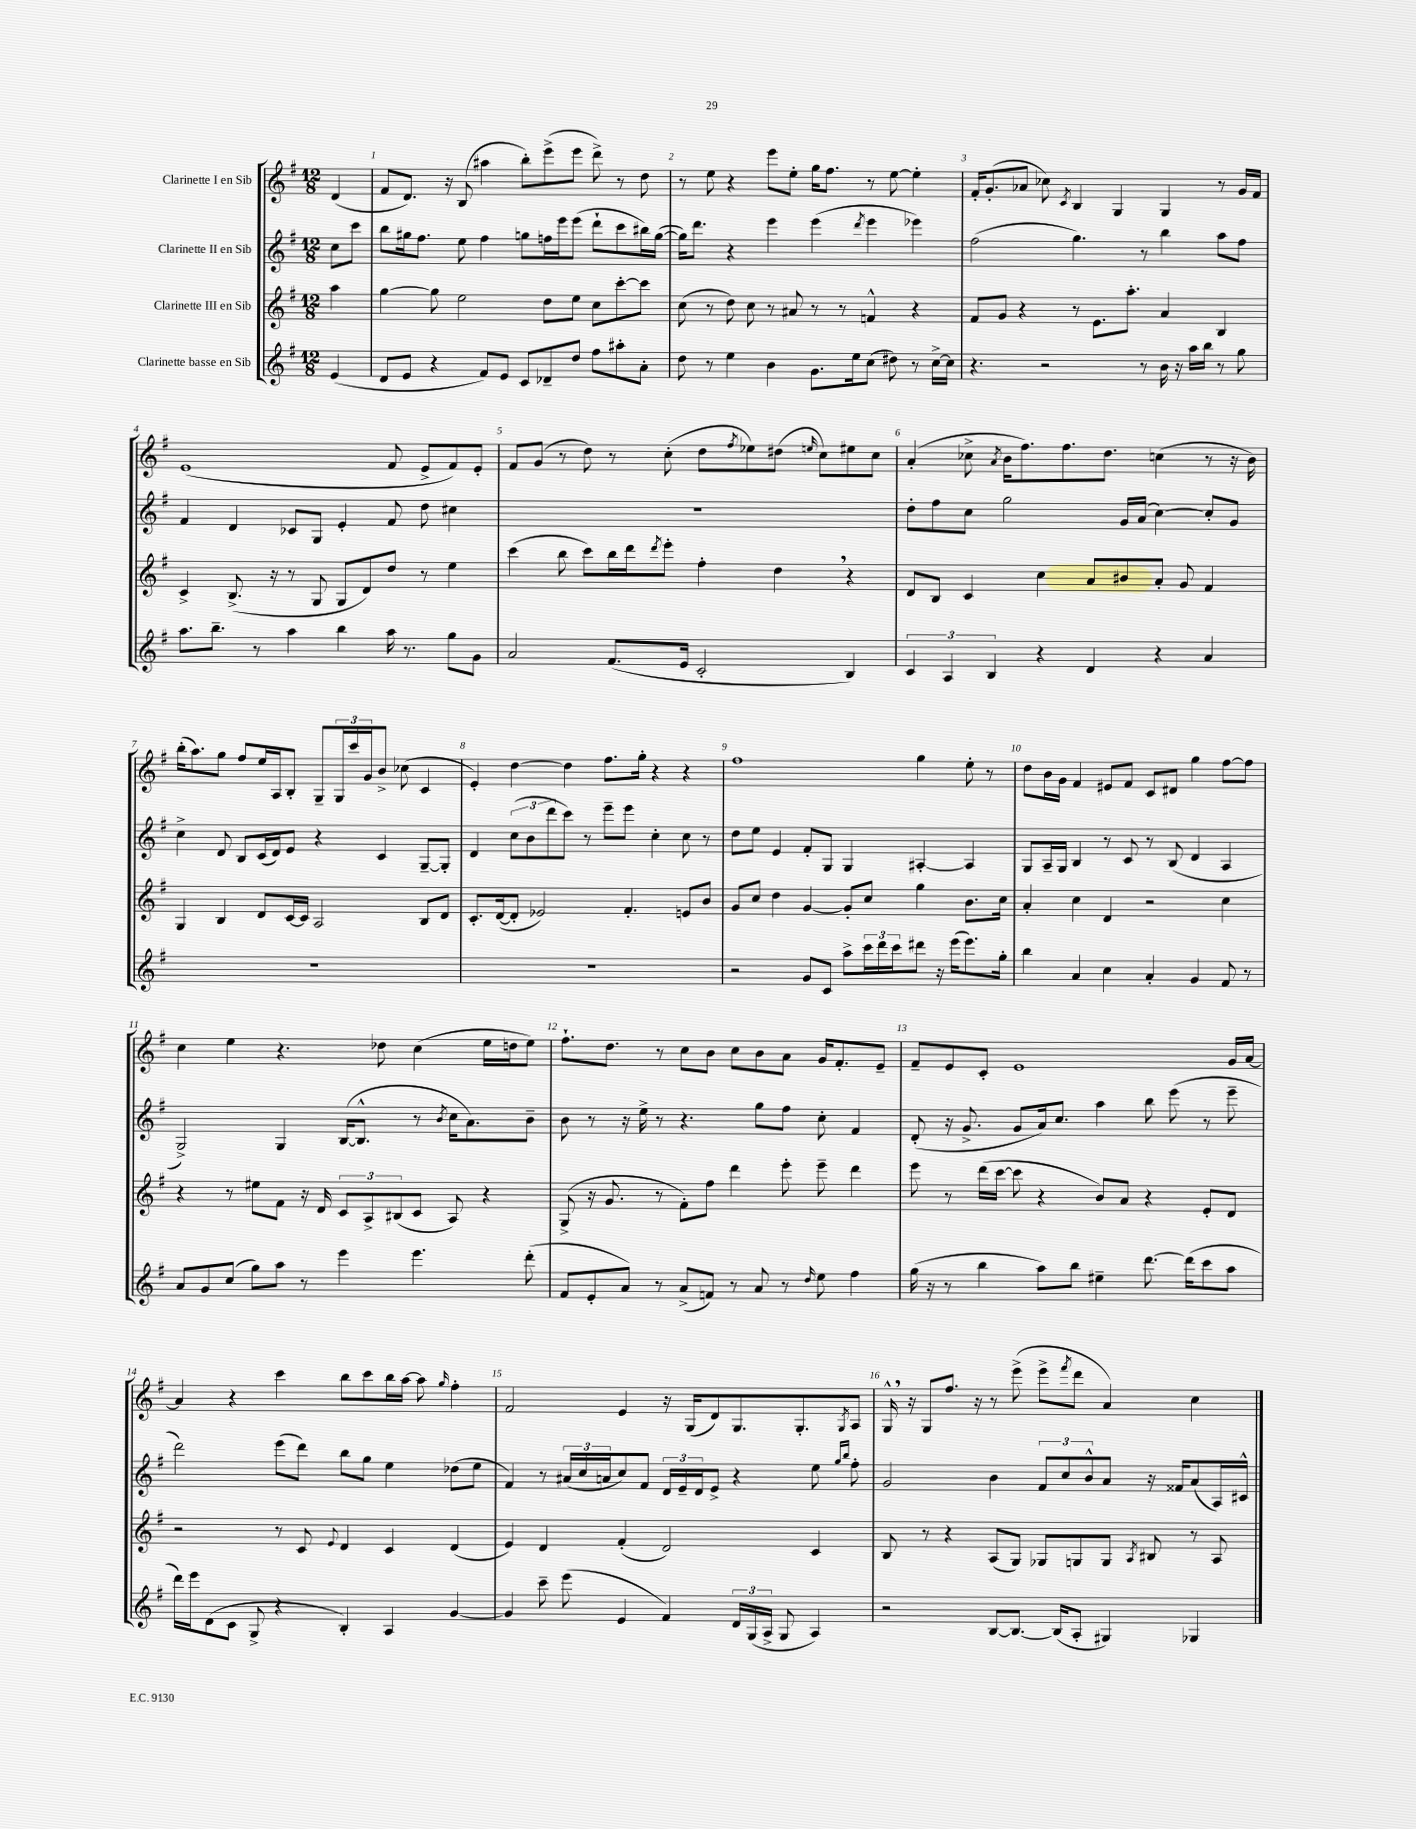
<<
\new StaffGroup <<
\new Staff = "s0" \with { instrumentName = "Clarinette I en Sib" } {
    \clef treble \key g \major \numericTimeSignature \time 12/8 \partial 4
    d'4( |
    fis'8 d'8.) r16 b8( ais''4 b''8-.) e'''8->( e'''8 d'''8->) r8 d''8 |
    r8 e''8 r4 e'''8 e''8-. g''16 fis''8. r8 e''8~ e''4-. |
    fis'16-. g'8.-.( aes'8 ces''8) \acciaccatura { c'8 } b4 g4 g4 r8 g'16 fis'16 |
    e'1( fis'8 e'8-> fis'8) e'8-. |
    fis'8 g'8( r8 d''8) r8 c''8-.( d''8 \acciaccatura { fis''8 } ees''8) dis''8( \grace { e''16 } c''8) eis''8 c''8 |
    a'4-.( ces''8-> \acciaccatura { a'8 } b'16 fis''8.) fis''8. d''8. c''4( r8 r16 b'16) |
    b''16-.( a''8.) g''8 fis''8 e''16 a16 b8-. g8-- \tuplet 3/2 { g16 c'''16 g'16 } b'8-> ces''8( c'4 |
    e'4-.) d''4~ d''4 fis''8. g''16-. r4 r4 |
    fis''1 g''4 e''8-. r8 |
    d''8 b'16 g'16 fis'4 eis'8 fis'8 c'8 dis'8 g''4 fis''8~ fis''8 |
    c''4 e''4 r4. des''8 c''4( e''16 d''16 e''8) |
    fis''8.-! d''8. r8 c''8 b'8 c''8 b'8 a'8 g'16 fis'8.-. e'8-- |
    fis'8-- e'8 c'8-. e'1 g'16 a'16~ |
    a'4 r4 c'''4 b''8 c'''8 b''16 a''16~ a''8 \grace { g''16 } fis''4-. |
    fis'2 e'4 r16 g16( d'8) g8. g8.-. \acciaccatura { g8 } a8 |
    g16-^ \breathe r16 g8 fis''8. r16 r8 e'''8->( e'''8-> \acciaccatura { fis'''8 } d'''8 a'4) c''4 \bar "|." |
}
\new Staff = "s1" \with { instrumentName = "Clarinette II en Sib" } {
    \clef treble \key g \major \numericTimeSignature \time 12/8 \partial 4
    c''8 c'''8 |
    b''8 gis''16 fis''8. e''8 fis''4 g''8 f''16 e'''16 e'''8( d'''8-! c'''8 bis''16) g''16~( |
    g''16) d'''8. r4 e'''4 e'''4( \acciaccatura { d'''8 } e'''4 ees'''4) |
    fis''2( g''4.) r8 b''4 a''8 fis''8 |
    fis'4 d'4 ces'8 g8 e'4-. fis'8 d''8 cis''4 |
    R1. |
    d''8-. fis''8 c''8 g''2 g'16 a'16( c''4~) c''8-. g'8 |
    c''4-> d'8 b8 c'16( d'16) e'8 r4 c'4 g8~-- g8-. |
    d'4 \tuplet 3/2 { c''8( b'8 d'''8 } c'''8) r8 e'''8-- e'''8 c''4-. c''8 r8 |
    d''8 e''8 e'4 fis'8-. g8 g4 ais4~-. ais4 |
    g8 a16-- g16 b4 r8 c'8 r8 b8( d'4 a4 |
    g2->) g4 b16~( b8.-^ r8 \acciaccatura { b'8 } c''16 a'8.) b'8-- |
    b'8 r8 r16 e''16-> r8 r4. g''8 fis''8 c''8-. fis'4 |
    d'8-.( r16 g'8.-> g'8 a'16) c''8. a''4 b''8 e'''8( r8 e'''8-- |
    d'''2) e'''8( d'''8) b''8 g''8 e''4 des''8( e''8 |
    fis'4) r8 \tuplet 3/2 { ais'16( c''16 a'16 } c''8) fis'8 \tuplet 3/2 { d'16 e'16-- d'16 } e'8-> r4 e''8 \grace { g''16 b''16 } fis''8-. |
    g'2 b'4 \tuplet 3/2 { fis'8 c''8 b'8-^ } a'8 r16 fisis'16 a'8( a16) cis'16-^ \bar "|." |
}
\new Staff = "s2" \with { instrumentName = "Clarinette III en Sib" } {
    \clef treble \key g \major \numericTimeSignature \time 12/8 \partial 4
    a''4 |
    g''4~ g''8 e''2 d''8 e''8 c''8 c'''8~-. c'''8 |
    c''8( r8 d''8) c''8 r8 ais'8 r8 r8 f'4-^ r4 |
    fis'8 g'8 r4 r8 e'8. a''8.-. a'4 b4 |
    c'4-> b8.->( r16 r8 g8 g8 d'8) d''8 r8 e''4 |
    c'''4( b''8 c'''8) b''16 d'''16 \acciaccatura { d'''8 } e'''8-. fis''4-. d''4 \breathe r4 |
    d'8 b8 c'4 c''4 a'8 bis'8 a'8-. g'8 fis'4 |
    g4 b4 d'8 c'16~ c'16 a2 b8 d'8 |
    c'8.-. d'16~( d'8-. ees'2) fis'4.-. e'8 b'8 |
    g'8 c''8 d''4 g'4~ g'8-. c''8 g''4 b'8. c''16 |
    a'4-. c''4 d'4 r2 c''4 |
    r4 r8 eis''8 fis'8 r16 d'16 \tuplet 3/2 { c'8 a8-> bis8( } c'8 a8) r4 |
    g8->( r16 g'8. r8 fis'8-.) fis''8 d'''4 e'''8-. e'''8-- d'''4 |
    e'''8 r8 d'''16( c'''16~ c'''8 r4 b'8) a'8 r4 e'8-. d'8 |
    r2 r8 c'8 \appoggiatura { e'8 } d'4 c'4 d'4( |
    e'4) d'4 fis'4-.( d'2) c'4 |
    b8 r8 r4 a8( g8) ges8 g8 g8 \acciaccatura { a8 } bis8 r8 a8 \bar "|." |
}
\new Staff = "s3" \with { instrumentName = "Clarinette basse en Sib" } {
    \clef treble \key g \major \numericTimeSignature \time 12/8 \partial 4
    e'4( |
    d'8 e'8 r4 fis'8) e'8 c'8 des'8-- d''8 fis''8 ais''8-. a'8-. |
    d''8 r8 e''4 b'4 g'8. e''16 c''8( dis''8) r8 c''16~-> c''16 |
    r4. r2 r8 b'16 r16 a''16 b''16 r8 g''8 |
    a''8. b''8.-- r8 a''4 b''4 a''16 r8. g''8 g'8 |
    a'2 fis'8.( e'16 c'2-. b4) |
    \tuplet 3/2 { c'4 a4 b4 } r4 d'4 r4 a'4 |
    R1. |
    R1. |
    r2 g'8 c'8 a''8-> \tuplet 3/2 { c'''16 d'''16 c'''16 } dis'''8 r16 e'''16( e'''8.) g''16-. |
    b''4 a'4 c''4 a'4-. g'4 fis'8 r8 |
    a'8 g'8 c''8( g''8) a''8 r8 e'''4 e'''4. d'''8-.( |
    fis'8 e'8-. a'8) r8 a'8->( f'8) r8 a'8 r8 \grace { d''16 } e''8 fis''4 |
    g''16( r16 r8 b''4 a''8) b''8 eis''4-- d'''8.~ d'''16( c'''8 a''8 |
    d'''16) e'''16 d'8( c'8 g8-> r4 b4-.) a4 g'4~ |
    g'4 c'''8-- e'''8( e'4 fis'4) \tuplet 3/2 { d'16 g16( a16-> } g8 a4) |
    r2 b8~ b8.~ b16( a8-. gis4) ges4 \bar "|." |
}
>>
>>
\layout { \context { \Score \override BarNumber.break-visibility = ##(#f #t #t) barNumberVisibility = #all-bar-numbers-visible } }
